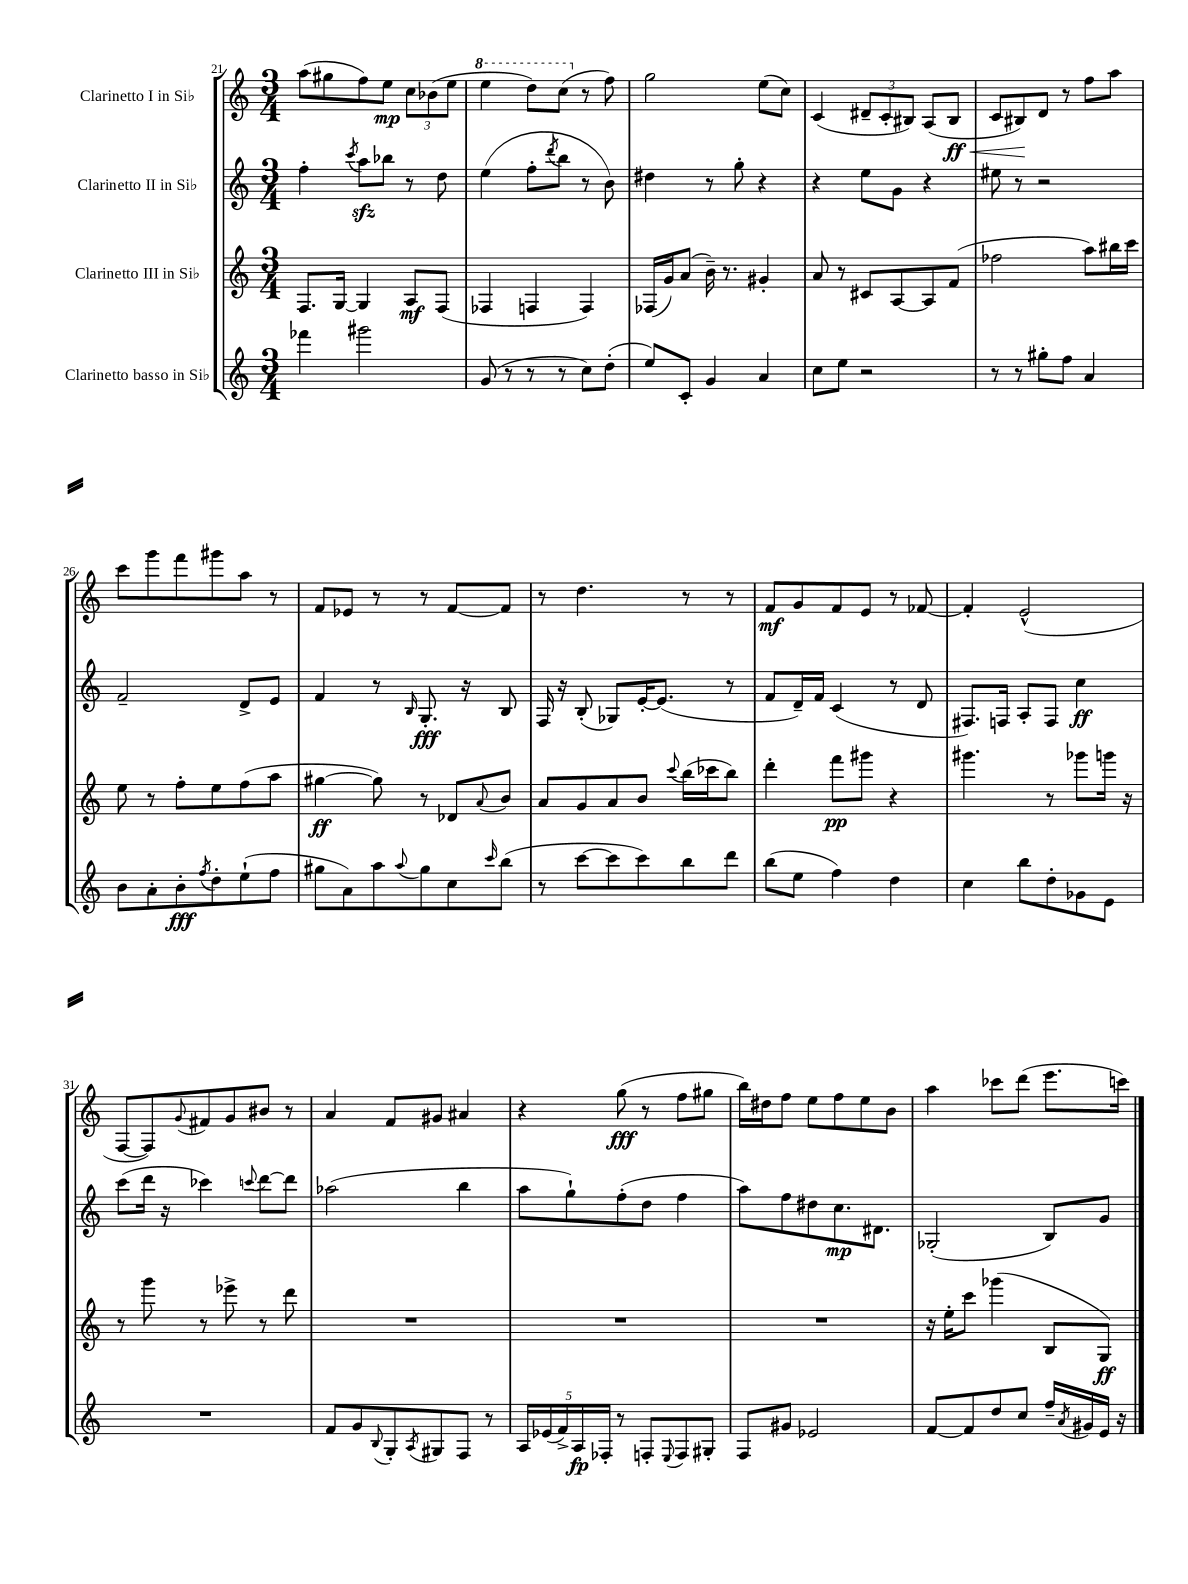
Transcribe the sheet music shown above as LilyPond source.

<<
\new StaffGroup <<
\new Staff = "s0" \with { instrumentName = "Clarinetto I in Sib" } {
    \clef treble \key c \major \numericTimeSignature \time 3/4
    a''8( gis''8 f''8) e''8\mp \tuplet 3/2 { c''8 bes'8( e''8 } |
    \ottava #1 e'''4 d'''8) c'''8( \ottava #0 r8 f''8) |
    g''2 e''8( c''8) |
    c'4( \tuplet 3/2 { dis'8-- c'8-. bis8) } a8( bis8\ff\< |
    c'8 bis8\!) d'8 r8 f''8 a''8 |
    c'''8 g'''8 f'''8 gis'''8 a''8 r8 |
    f'8 ees'8 r8 r8 f'8~ f'8 |
    r8 d''4. r8 r8 |
    f'8\mf g'8 f'8 e'8 r8 fes'8~ |
    fes'4-. e'2-^( |
    f8~ f8) \appoggiatura { g'8 } fis'8 g'8 bis'8 r8 |
    a'4 f'8 gis'8 ais'4 |
    r4 g''8\fff( r8 f''8 gis''8 |
    b''16) dis''16 f''8 e''8 f''8 e''8 b'8 |
    a''4 ces'''8 d'''8( e'''8. c'''16) \bar "|." |
}
\new Staff = "s1" \with { instrumentName = "Clarinetto II in Sib" } {
    \clef treble \key c \major \numericTimeSignature \time 3/4
    f''4-. \acciaccatura { c'''8 } a''8\sfz bes''8 r8 d''8 |
    e''4( f''8-. \acciaccatura { d'''8 } b''8 r8 b'8) |
    dis''4 r8 g''8-. r4 |
    r4 e''8 g'8 r4 |
    eis''8 r8 r2 |
    f'2-- d'8-> e'8 |
    f'4 r8 \grace { b16 } g8.-.\fff r16 b8 |
    f16 r16 b8-.( ges8) e'16~-. e'8.( r8 |
    f'8 d'16--) f'16 c'4( r8 d'8 |
    fis8.) f16 a8-. f8 c''4\ff |
    c'''8( d'''16 r16 ces'''4) \appoggiatura { c'''8 } d'''8~ d'''8 |
    aes''2( b''4 |
    a''8 g''8-!) f''8-.( d''8 f''4 |
    a''8) f''8 dis''8 c''8.\mp dis'8. |
    ges2-.( b8) g'8 \bar "|." |
}
\new Staff = "s2" \with { instrumentName = "Clarinetto III in Sib" } {
    \clef treble \key c \major \numericTimeSignature \time 3/4
    f8. g16~ g4 a8\mf f8( |
    fes4 f4 f4) |
    fes16( g'16) a'8( b'16--) r8. gis'4-. |
    a'8 r8 cis'8 a8~ a8 f'8( |
    fes''2 a''8) bis''16 c'''16 |
    e''8 r8 f''8-. e''8 f''8( a''8 |
    gis''4~\ff gis''8) r8 des'8 \appoggiatura { a'8 } b'8 |
    a'8 g'8 a'8 b'8 \appoggiatura { c'''8 } b''16( ces'''16 b''8) |
    d'''4-. f'''8\pp gis'''8 r4 |
    gis'''4. r8 ges'''8 g'''16 r16 |
    r8 g'''8 r8 ees'''8-> r8 d'''8 |
    R2. |
    R2. |
    R2. |
    r16 e''16-. c'''8 ges'''4( b8 g8\ff) \bar "|." |
}
\new Staff = "s3" \with { instrumentName = "Clarinetto basso in Sib" } {
    \clef treble \key c \major \numericTimeSignature \time 3/4
    fes'''4 gis'''2 |
    g'8( r8 r8 r8 c''8) d''8-.( |
    e''8) c'8-. g'4 a'4 |
    c''8 e''8 r2 |
    r8 r8 gis''8-. f''8 a'4 |
    b'8 a'8-. b'8-.\fff \acciaccatura { f''8 } d''8-. e''8-!( f''8 |
    gis''8 a'8) a''8 \appoggiatura { a''8 } gis''8 c''8 \grace { c'''16 } b''8( |
    r8 c'''8~ c'''8 c'''8) b''8 d'''8 |
    b''8( e''8 f''4) d''4 |
    c''4 b''8 d''8-. ges'8 e'8 |
    R2. |
    f'8 g'8 \appoggiatura { b8 } g8-. \acciaccatura { a8 } gis8 f8 r8 |
    \tuplet 5/4 { a16 ees'16( f'16->) a16\fp fes16-. } r8 f8-. \appoggiatura { e8 } f8 gis8-. |
    f8 gis'8 ees'2 |
    f'8~ f'8 d''8 c''8 f''16-- \acciaccatura { a'8 } gis'16 e'16 r16 \bar "|." |
}
>>
>>
\layout { \context { \Score currentBarNumber = #21 } }
